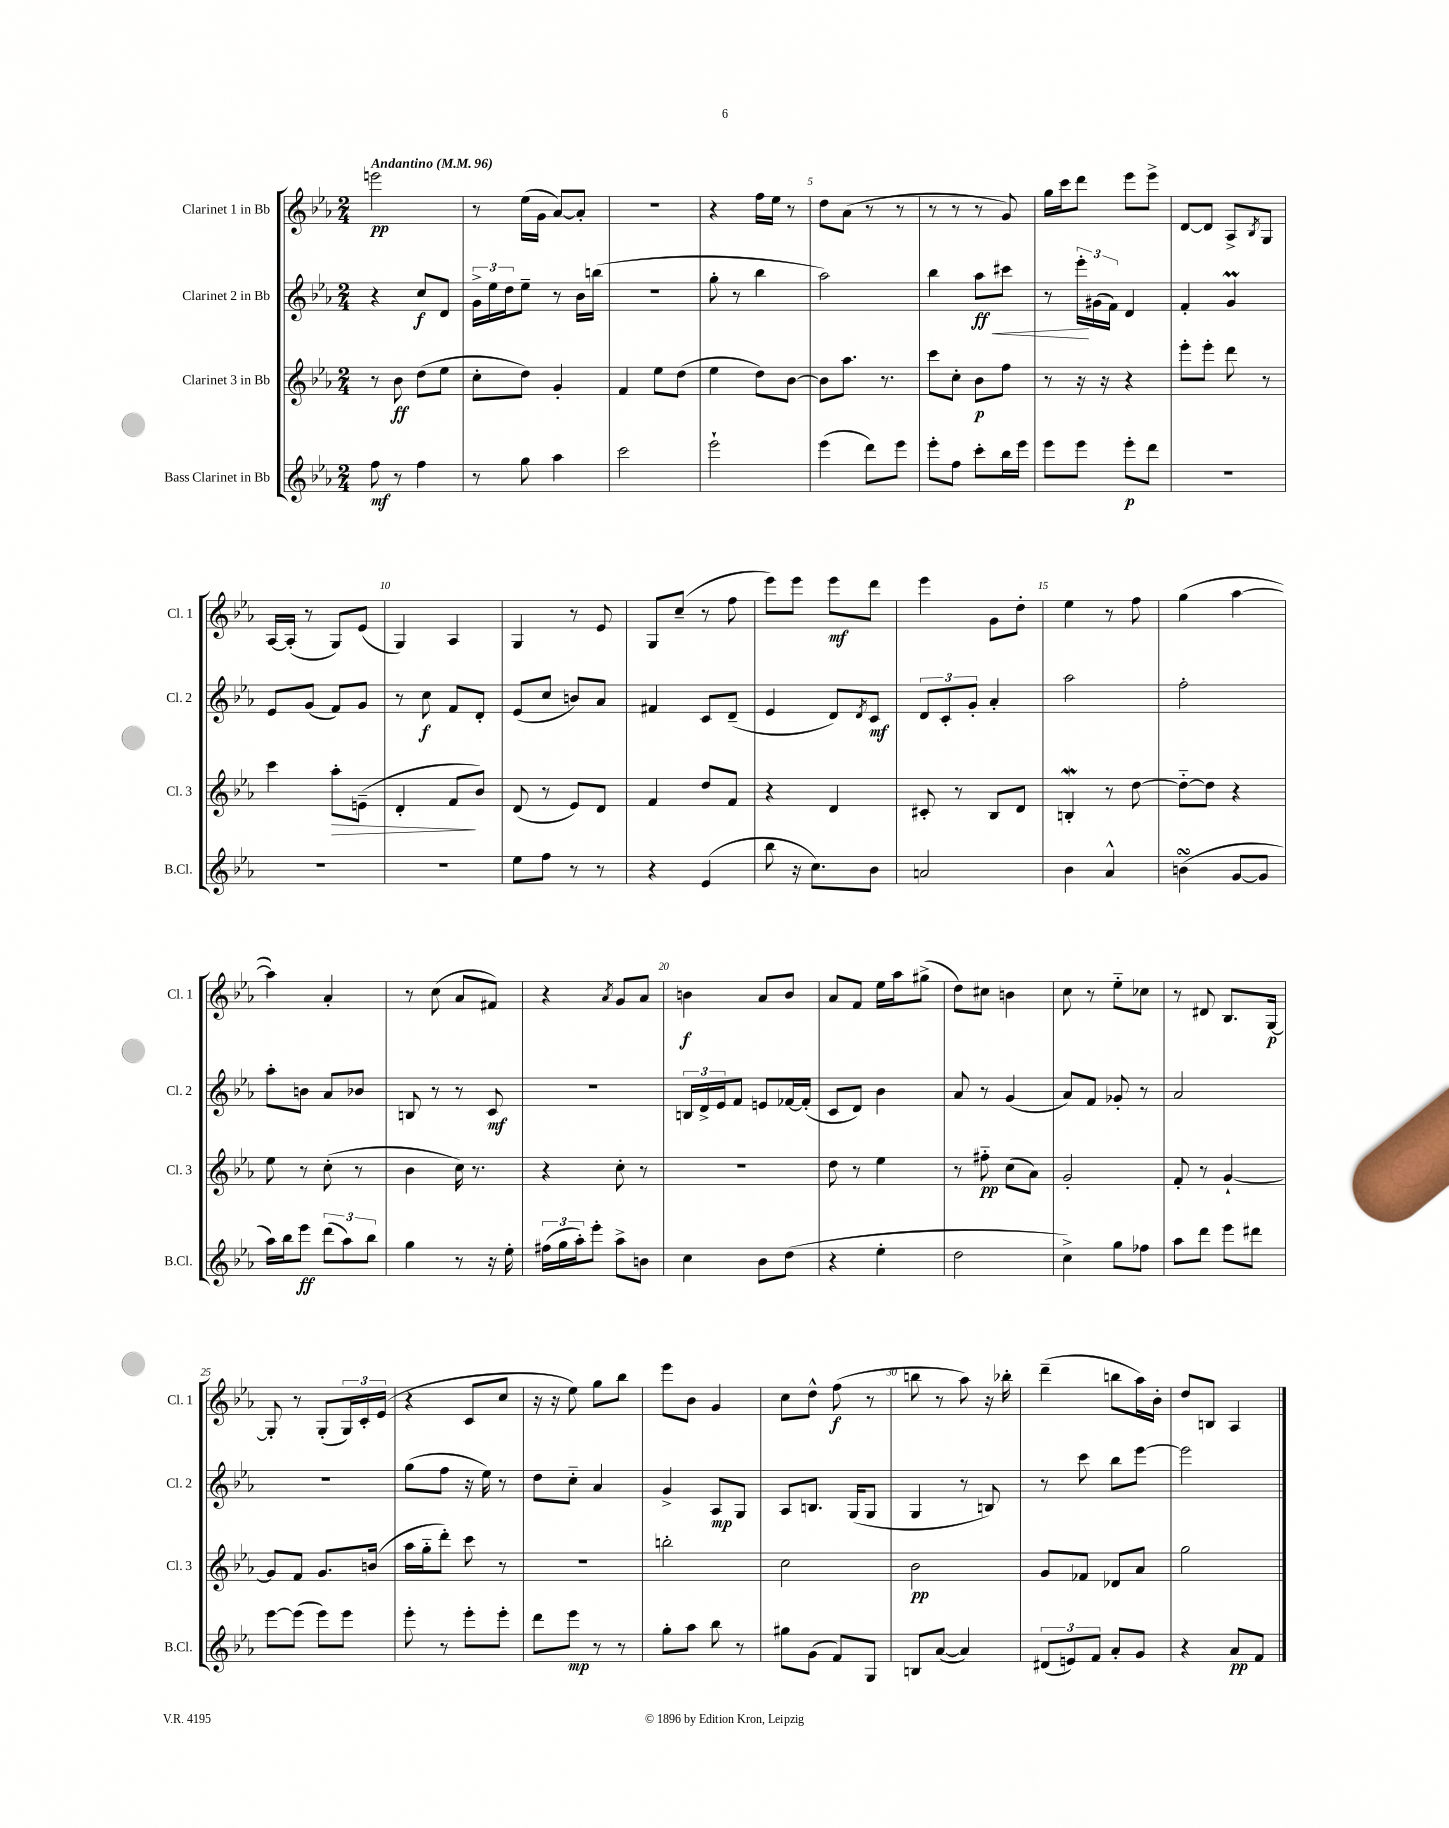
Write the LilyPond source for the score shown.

<<
\new StaffGroup <<
\new Staff = "s0" \with { instrumentName = "Clarinet 1 in Bb" shortInstrumentName = "Cl. 1" } {
    \clef treble \key ees \major \numericTimeSignature \time 2/4 \tempo "Andantino" 4 = 96
    e'''2\pp |
    r8 ees''16( g'16 aes'8~) aes'8-. |
    R2 |
    r4 f''16 ees''16 r8 |
    d''8 aes'8( r8 r8 |
    r8 r8 r8 g'8) |
    g''16 c'''16 d'''8 ees'''8 ees'''8-> |
    d'8~ d'8 aes8-> \acciaccatura { bes8 } g8 |
    aes16~ aes16-.( r8 g8) ees'8( |
    g4) aes4 |
    g4 r8 ees'8 |
    g8 c''8--( r8 f''8 |
    ees'''8) ees'''8 ees'''8\mf d'''8 |
    ees'''4 g'8 d''8-. |
    ees''4 r8 f''8 |
    g''4( aes''4~ |
    aes''4) aes'4-. |
    r8 c''8( aes'8 fis'8) |
    r4 \acciaccatura { aes'8 } g'8 aes'8 |
    b'4\f aes'8 b'8 |
    aes'8 f'8 ees''16 aes''16 gis''8->( |
    d''8) cis''8 b'4 |
    c''8 r8 ees''8-_ ces''8 |
    r8 dis'8 bes8. g16~\p |
    g8-. r8 g8-.( \tuplet 3/2 { g16) c'16-. ees'16( } |
    r4 c'8 c''8 |
    r16 r16 ees''8) g''8 bes''8 |
    ees'''8 bes'8 g'4 |
    c''8 d''8-^ f''8\f( r8 |
    b''8 r8 aes''8) r16 bes''16-. |
    d'''4--( b''8 aes''16) bes'16-. |
    d''8 b8 aes4 \bar "|." |
}
\new Staff = "s1" \with { instrumentName = "Clarinet 2 in Bb" shortInstrumentName = "Cl. 2" } {
    \clef treble \key ees \major \numericTimeSignature \time 2/4
    r4 c''8\f d'8 |
    \tuplet 3/2 { g'16-> ees''16 d''16 } ees''8-- r8 bes'16 b''16( |
    r2 |
    g''8-. r8 bes''4 |
    aes''2) |
    bes''4 aes''8\ff\< cis'''8 |
    r8 \tuplet 3/2 { ees'''16-.\! gis'16( f'16) } d'4 |
    f'4-. g'4\prall |
    ees'8 g'8( f'8) g'8 |
    r8 c''8\f f'8 d'8-. |
    ees'8( c''8 b'8) aes'8 |
    fis'4 c'8 d'8--( |
    ees'4 d'8) \acciaccatura { d'8 } c'8\mf |
    \tuplet 3/2 { d'8 c'8-. g'8-. } aes'4-. |
    aes''2 |
    f''2-. |
    aes''8-. b'8 aes'8 bes'8 |
    b8 r8 r8 c'8\mf |
    r2 |
    \tuplet 3/2 { b16 d'16-> ees'16 } f'8 e'8 fes'16~ fes'16-.( |
    c'8 d'8) bes'4 |
    aes'8 r8 g'4( |
    aes'8) f'8 ges'8-. r8 |
    aes'2 |
    R2 |
    g''8( f''8 r16 ees''16) r8 |
    d''8 c''8-_ aes'4 |
    g'4-> aes8\mp g8 |
    aes8 b8. g16( g8 |
    g4 r8 b8) |
    r8 c'''8 bes''8 ees'''8~ |
    ees'''2 \bar "|." |
}
\new Staff = "s2" \with { instrumentName = "Clarinet 3 in Bb" shortInstrumentName = "Cl. 3" } {
    \clef treble \key ees \major \numericTimeSignature \time 2/4
    r8 bes'8\ff d''8( ees''8 |
    c''8-. d''8) g'4-. |
    f'4 ees''8 d''8( |
    ees''4 d''8) bes'8~ |
    bes'8 aes''8. r8. |
    c'''8 c''8-. bes'8\p f''8 |
    r8 r16 r16 r4 |
    ees'''8-. ees'''8-. d'''8 r8 |
    c'''4 aes''8-.\> e'8--( |
    d'4-. f'8\! bes'8) |
    d'8( r8 ees'8) d'8 |
    f'4 d''8 f'8 |
    r4 d'4 |
    cis'8-. r8 bes8 d'8 |
    b4-.\mordent r8 d''8~ |
    d''8~-_ d''8 r4 |
    ees''8 r8 c''8-.( r8 |
    bes'4 c''16) r8. |
    r4 c''8-. r8 |
    r2 |
    d''8 r8 ees''4 |
    r8 fis''8-_\pp c''8( aes'8) |
    g'2-. |
    f'8-. r8 g'4~-! |
    g'8 f'8 g'8. b'16( |
    aes''16 g''16-_ d'''8-.) c'''8 r8 |
    r2 |
    b''2-. |
    c''2 |
    bes'2\pp |
    g'8 fes'8 des'8 aes'8 |
    g''2 \bar "|." |
}
\new Staff = "s3" \with { instrumentName = "Bass Clarinet in Bb" shortInstrumentName = "B.Cl." } {
    \clef treble \key ees \major \numericTimeSignature \time 2/4
    f''8\mf r8 f''4 |
    r8 g''8 aes''4 |
    c'''2 |
    ees'''2-! |
    ees'''4( d'''8) ees'''8 |
    ees'''8-. f''8 c'''8-. bes''16 ees'''16 |
    ees'''8 ees'''8 ees'''8-.\p d'''8 |
    R2 |
    R2 |
    R2 |
    ees''8 f''8 r8 r8 |
    r4 ees'4( |
    bes''8 r16 c''8.) bes'8 |
    a'2 |
    bes'4 aes'4-^ |
    b'4\turn( g'8~ g'8 |
    aes''16) bes''16 ees'''8\ff \tuplet 3/2 { d'''8( aes''8) bes''8 } |
    g''4 r8 r16 ees''16-. |
    \tuplet 3/2 { fis''16( g''16 aes''16-.) } ees'''8-. aes''8-> b'8 |
    c''4 bes'8 d''8( |
    r4 ees''4-. |
    d''2 |
    c''4->) g''8 fes''8 |
    aes''8 d'''8 ees'''8 dis'''8 |
    ees'''8~ ees'''8( ees'''8) ees'''8 |
    ees'''8-. r8 ees'''8-. ees'''8-. |
    d'''8 ees'''8\mp r8 r8 |
    g''8-. aes''8 bes''8 r8 |
    gis''8 g'8( f'8) g8 |
    b8 aes'8~( aes'4) |
    \tuplet 3/2 { dis'8( e'8) f'8 } aes'8-. g'8 |
    r4 aes'8\pp f'8 \bar "|." |
}
>>
>>
\layout { \context { \Score \override BarNumber.break-visibility = ##(#f #t #t) barNumberVisibility = #(every-nth-bar-number-visible 5) } }
